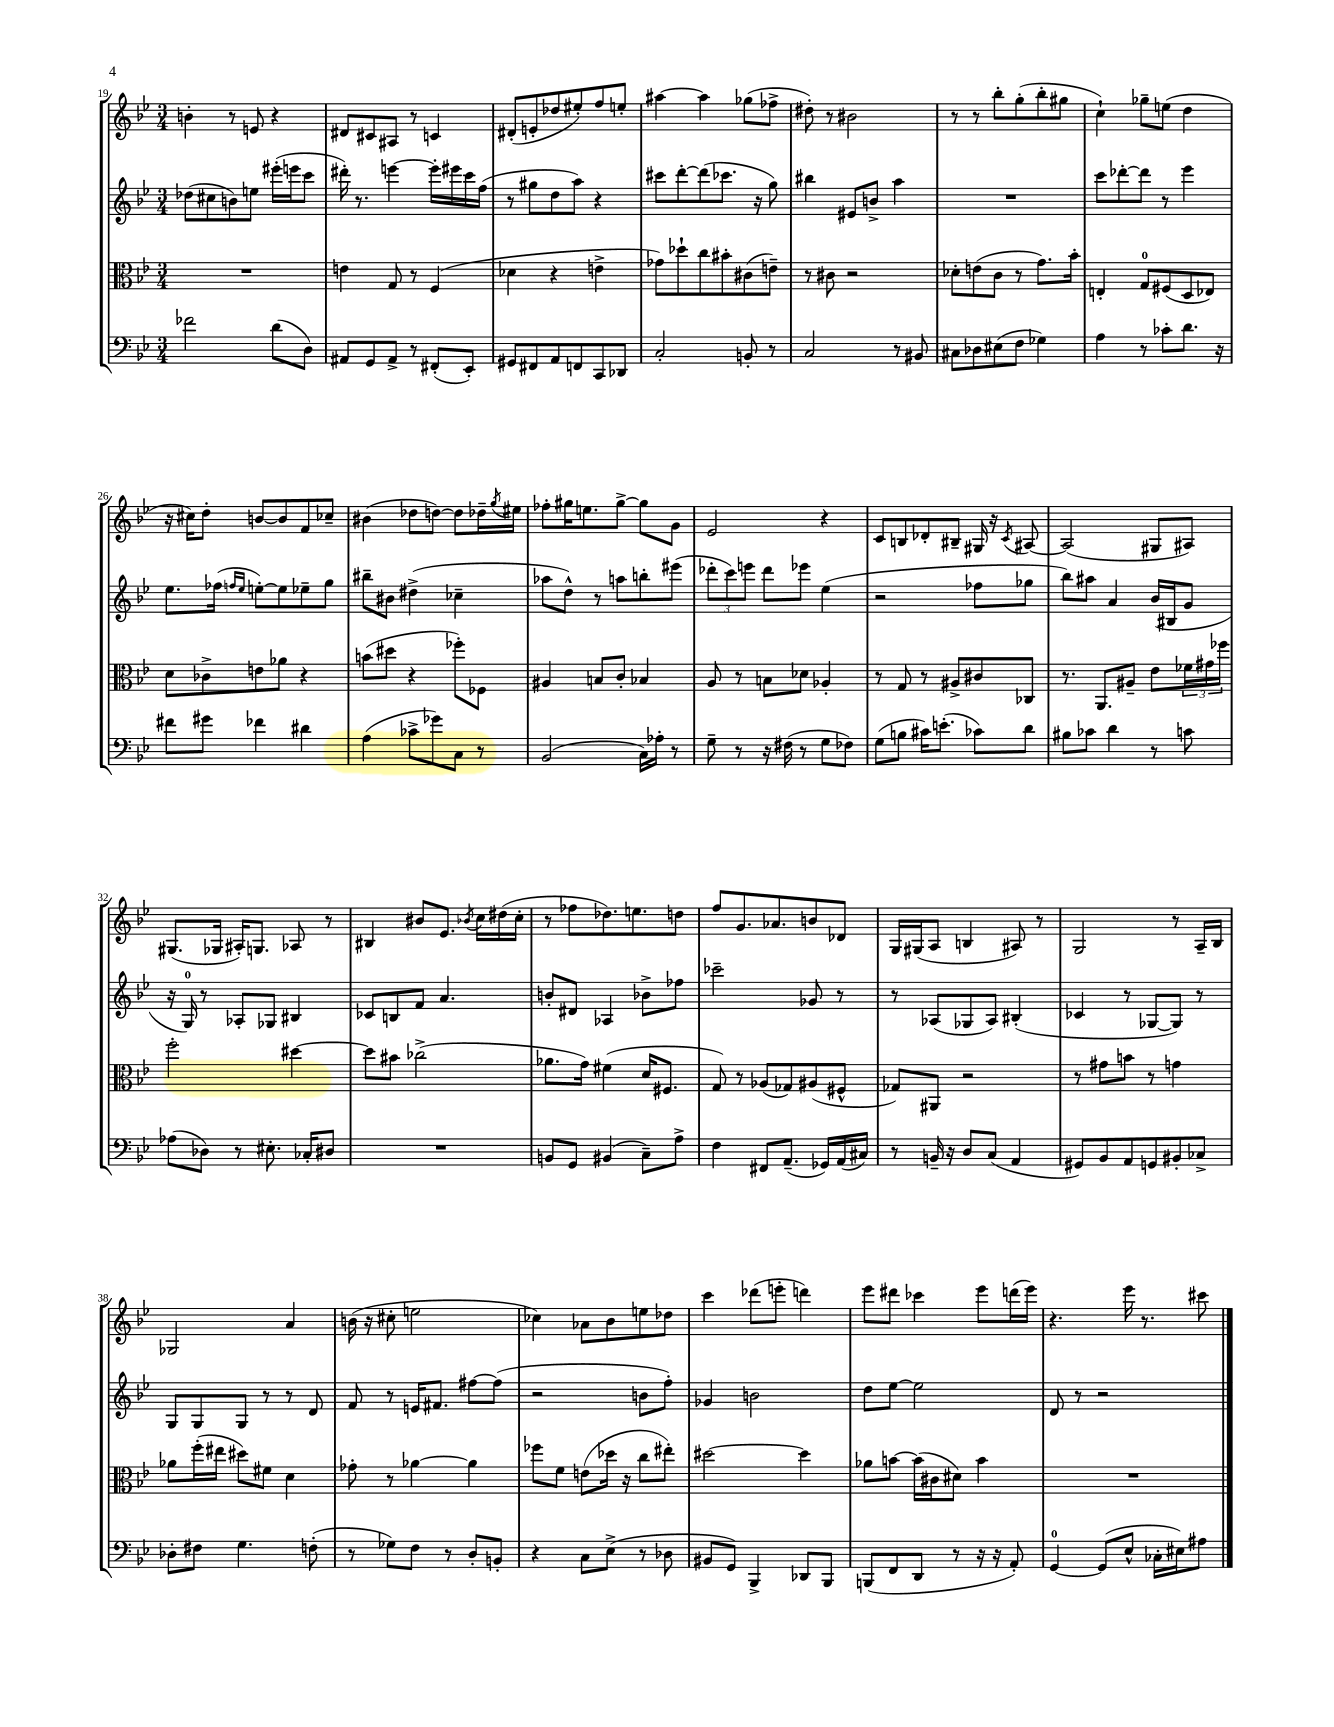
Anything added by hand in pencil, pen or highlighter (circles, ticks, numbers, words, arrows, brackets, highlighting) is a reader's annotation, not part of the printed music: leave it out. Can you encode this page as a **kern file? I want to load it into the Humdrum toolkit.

**kern	**kern	**kern	**kern
*part4	*part3	*part2	*part1
*staff4	*staff3	*staff2	*staff1
*clefF4	*clefC3	*clefG2	*clefG2
*k[b-e-]	*k[b-e-]	*k[b-e-]	*k[b-e-]
*M3/4	*M3/4	*M3/4	*M3/4
=19	=19	=19	=19
2f-X\	2.r	(8dd-X\L	4bn'\
.	.	8cc#X\	.
.	.	8bn\)	8r
.	.	8een\J	8en/
(8d\L	.	(16eee#X'\LL	4r
.	.	16eeen\J	.
8D\J)	.	8ccc\J	.
=20	=20	=20	=20
8AA#X/L	4en\	16ddd#X'\)	8d#X/L
.	.	8.r	.
8GG/	.	.	8c#X/
8AA#^/J	8G/	[4eeen\	8A#X/J
8r	8r	.	8r
(8FF#X'/L	(4F/	16eee'\LL]	4cn/
.	.	16eee#X\	.
8EE-'/J)	.	16ccc\	.
.	.	(16ff\JJ	.
=21	=21	=21	=21
8GG#X/L	4d-X\	8r	(8d#X'/L
8FF#X/	.	8gg#X\L	8en'/
8AA/	4r	8dd\	8dd-X/
8FFn/	.	8aa\J)	8ee#X'/)
8CC/	4en^\	4r	8ff/
8DD-X/J	.	.	8een'/J
=22	=22	=22	=22
2C'/	8g-X\L)	8ccc#X\L	[4aa#X\
.	8dd-X`\	[8ddd'\	.
.	8cc\	(8ddd\]	4aa#\]
.	8b#X'\	8.ccc-X\J	.
8BBn'/	(8c#X\	.	(8gg-X\L
.	.	16r	.
8r	8en~\J)	8gg\)	8ff-X^\J
=23	=23	=23	=23
2C/	8r	4bb#X\	8dd#X'\)
.	8c#X\	.	8r
.	2r	8e#X/L	2b#X\
.	.	8bn^/J	.
8r	.	4aa\	.
8BB#X/	.	.	.
=24	=24	=24	=24
8C#X\L	8d-X'\L	2.r	8r
8D-X\	(8en\	.	8r
(8E#X\	8c\J	.	8bb-'\L
8F\J	8r	.	(8gg'\
4G-X\)	8.g\L)	.	8bb-'\
.	.	.	8gg#X\J
.	16b-'\Jk	.	.
=25	=25	=25	=25
4A\	4En'/	8ccc\L	4cc`\)
.	.	[8ddd-X'\	.
8r	8G/L	8ddd-\J]	8gg-X~\L
8c-X'\L	(8F#X/	8r	(8een\J
8.d\J	8D/	4eee-\	4dd\
.	8E-X/J)	.	.
16r	.	.	.
!!LO:LB:g=z
=26	=26	=26	=26
8f#X\L	8d\L	8.ee-\L	16r
.	.	.	16cc#X\KL)
8g#X\J	8c-X^\	.	8dd'\J
.	.	(16ff-X\Jk	.
.	.	16qqffn/LL	.
.	.	16qqee-/JJ	.
4f-X\	8en\	[8een'\L)	[8bn/L
.	8a-X\J	8ee\]	8b/]
4d#X\	4r	8ee-X~\	8f/
.	.	8gg\J	8cc-X~/J
=27	=27	=27	=27
(4A\	(8bn\L	8bb#X~\L	(4b#X\
.	8dd#X\J	8b#X\J	.
8c-X^\L	4r	(4dd#X^\	8dd-X\L
8g-X\)	.	.	[8ddn\J)
8C\J	8ff-X'\L)	4cc-X~\	8dd\L]
8r	8F-X\J	.	16dd-X~\L
.	.	.	8qgg/
.	.	.	16ee#X\JJ
=28	=28	=28	=28
(2BB-/	4A#X/	8aa-X\L	8ff-X'\L
.	.	8dd^^\J)	16gg#X\K
.	.	.	8.een\
.	8Bn/L	8r	.
.	8c'/J	8aan\L	[8gg#^\J
16C\LL)	4B-X/	8bbn'\	8gg#\L]
16A-X'\JJ	.	.	.
8r	.	(8eee#X\J	8g\J
=29	=29	=29	=29
8G~\	8A/	12ddd-X'\L	2e-/
.	.	12ccc\)	.
8r	8r	.	.
.	.	12eeen\J	.
16r	8Bn\L	8ddd-\L	.
(16F#X\	.	.	.
8r	8d-X\J	8eee-X\J	.
8G\L	4A-X'/	(4ee-\	4r
8F-X\J)	.	.	.
=30	=30	=30	=30
(8G\L	8r	2r	8c/L
8Bn\J	8G/	.	8Bn/
16c#X\KL)	8r	.	8d-X'/
(8.en'\J	.	.	.
.	8A#X^/L	.	8B#X~/J
8c-X\L)	8c#X/	8ff-X\L	16G#X/
.	.	.	16r
.	.	.	8qc/
8d\J	8C-X/J	8gg-X\J	[8A#X/
=31	=31	=31	=31
8B#X\L	8.r	8bb-\L)	(2A#/]
8c-X\J	.	8aa#X\J	.
.	8.AA/L	.	.
4d\	.	4a/	.
.	8A#X~/J	.	.
8r	8e-\L	(16b-/LL	8G#X/L
.	.	16B#X/J	.
8cn\	24f-X\L	8g/J	8A#X/J)
.	24g#X\	.	.
.	24ff-X\JJ	.	.
!!LO:LB:g=z
=32	=32	=32	=32
(8A-X\L	2ff'\	16r	(8.G#X/L
.	.	16G/)	.
8D-X\J)	.	8r	.
.	.	.	16G-X/Jk
8r	.	8A-X'/L	16A#X'/KL)
.	.	.	8.Gn/J
8.E#X'\	.	8G-X/J	.
.	[4dd#X\	4B#X/	8A-X/
16C-X'/KL	.	.	.
8D#X/J	.	.	8r
=33	=33	=33	=33
2.r	8dd#\L]	8c-X/L	4B#X/
.	8b#X\J	8Bn/	.
.	(2cc-X^\	8f/J	8b#X/L
.	.	4.a/	8.e-/J
.	.	.	8qb-X/
.	.	.	16cc\LL
.	.	.	(16dd#X\
.	.	.	16cc'\JJ
=34	=34	=34	=34
8BBn/L	8.a-X\L	8bn'/L	8r
8GG/J	.	8d#X/J	8ff-X\L
.	16g\Jk)	.	.
(4BB#X/	(4f#X\	4A-X/	8.dd-X\)
.	.	.	8.een\
8C~\L)	16d/KL	8b-X^\L	.
.	8.F#X/J	.	.
8A^\J	.	8ff-X\J	8ddn\J
=35	=35	=35	=35
4F\	8G/)	2ccc-X~\	8ff/L
.	8r	.	8.g/
8FF#X/L	(8A-X/L	.	.
.	.	.	8.a-X/
(8.AA~/J	8G-X/)	.	.
.	(8A#X/	8g-X/	8bn/
16GG-X/LL)	.	.	.
(16AA/	8F#X^^/J	8r	8d-X/J
16C#X/JJ)	.	.	.
=36	=36	=36	=36
8r	8G-X/L)	8r	16G/LL
.	.	.	(16G#X/J
16BBn~/	8AA#X/J	(8A-X/L	8A/J
16r	.	.	.
8D/L	2r	8G-X/	4Bn/
(8C/J	.	8A-/J)	.
4AA/	.	(4B#X'/	8A#X/)
.	.	.	8r
=37	=37	=37	=37
8GG#X/L)	8r	4c-X/	2G/
8BB-/	8g#X\L	.	.
8AA/	8bn\J	8r	.
8GGn/	8r	[8G-X/L	.
8BB#X'/	4gn\	8G-/J])	8r
8C-X^/J	.	8r	16A~/LL
.	.	.	16B-/JJ
!!LO:LB:g=z
=38	=38	=38	=38
8D-X'\L	8a-X\L	8G/L	2G-X/
8F#X\J	(16ff'\L	8G/	.
.	16ee#X\JJ	.	.
4.G\	8dd#X\L)	8G/J	.
.	8f#X\J	8r	.
.	4d\	8r	4a/
(8Fn'\	.	8d/	.
=39	=39	=39	=39
8r	8g-X'\	8f/	(16bn\
.	.	.	16r
8G-X\L)	8r	8r	8cc#X'\
8F\J	[4a-X\	16en/KL	2een\
.	.	8.f#X/J	.
8r	.	.	.
8D'/L	4a-\]	[8ff#X\L	.
8BBn'/J	.	(8ff#\J]	.
=40	=40	=40	=40
4r	8ff-X\L	2r	4cc-X\)
.	8f\J	.	.
8C\L	(8en\L	.	8a-X\L
(8E-^\J	16dd-X\Jk	.	8b-\
.	16r	.	.
8r	8cc\L	8bn\L	8een\
8D-X\	8ee#X'\J)	8ff'\J)	8dd-X\J
=41	=41	=41	=41
8BB#X/L	[2dd#X\	4g-X/	4ccc\
8GG/J)	.	.	.
4BBB-^/	.	2bn\	(8ddd-X\L
.	.	.	8eeen'\J
8DD-X/L	4dd#\]	.	4dddn\)
8BBB-/J	.	.	.
=42	=42	=42	=42
(8BBBn/L	8a-X\L	8dd\L	8eee-\L
8FF/	[8bn\J	[8ee-\J	8ddd#X\J
8DD/J	(16b\LL]	2ee-\]	4ccc-X\
.	16c#X\J	.	.
8r	8d#X\J)	.	.
16r	4b\	.	8eee-\L
16r	.	.	.
8AA'/)	.	.	(16dddn\L
.	.	.	16eee-\JJ)
=43	=43	=43	=43
[4GG/	2.r	8d/	4.r
.	.	8r	.
(8GG/L]	.	2r	.
8E-^^/J	.	.	16eee-\
.	.	.	8.r
16C-X'\LL	.	.	.
16E#X\J)	.	.	.
8A#X\J	.	.	8ccc#X\
==	==	==	==
*-	*-	*-	*-
